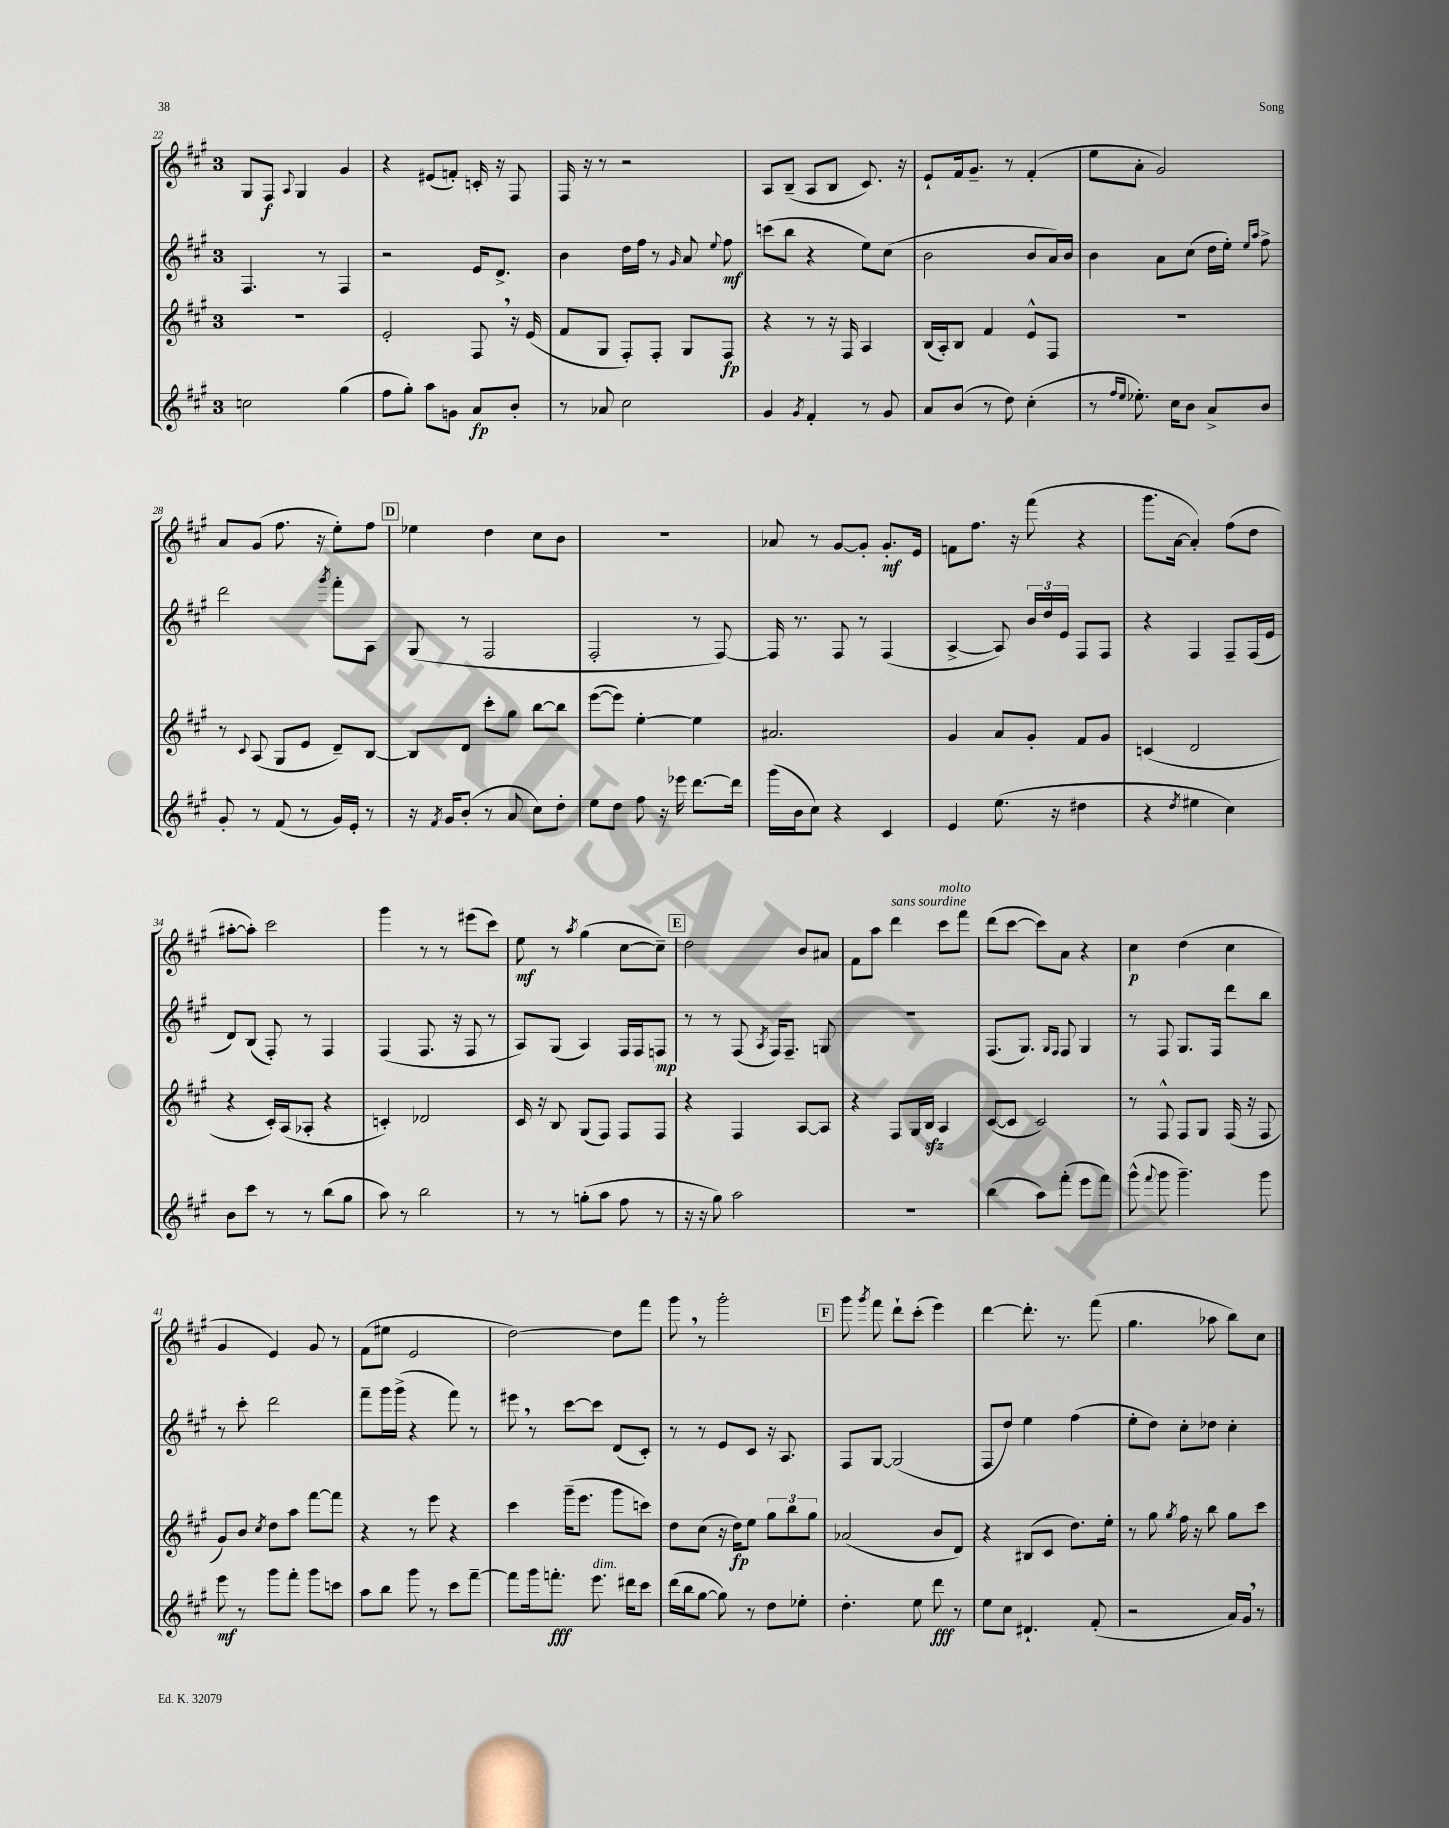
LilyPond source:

<<
\new StaffGroup <<
\new Staff = "s0" {
    \clef treble \key a \major \once \override Staff.TimeSignature.style = #'single-digit \time 3/4
    \autoBeamOff gis8[ fis8]\f \appoggiatura { a8 } gis4 gis'4 |
    r4 eis'8[( f'8]-.) c'16-. r16 fis8 |
    fis16 r16 r8 r2 |
    a8[ b8]--( a8[ b8] cis'8.) r16 |
    e'8[-! fis'16 gis'8.]-- r8 fis'4-.( |
    e''8[ a'8]-. gis'2) |
    a'8[ gis'8]( fis''8. r16 e''8[-.) fis''8] |
    \mark \markup { \box "D" } ees''4 d''4 cis''8[ b'8] |
    R2. |
    aes'8 r8 gis'8[~ gis'8]-. gis'8.[-.\mf e'16] |
    f'8[ fis''8.] r16 fis'''8( r4 |
    gis'''8.[ a'16]~ a'4-.) fis''8[( d''8] |
    ais''8[~-. ais''8]-.) cis'''2 |
    gis'''4 r8 r8 eis'''8[( cis'''8]) |
    e''8\mf r8 \acciaccatura { a''8 } gis''4( cis''8[~ cis''8]--) |
    \mark \markup { \box "E" } d''2 b'8[ ais'8] |
    fis'8[ a''8] d'''4^\markup { \italic "sans sourdine" } cis'''8[^\markup { \italic "molto" } fis'''8] |
    d'''8[( cis'''8]~ cis'''8[) a'8] r4 |
    cis''4\p d''4( cis''4 |
    gis'4 e'4) gis'8 r8 |
    fis'8[( eis''8] e'2 |
    d''2~) d''8[ fis'''8] |
    gis'''8 \breathe r8 gis'''2-. |
    \mark \markup { \box "F" } gis'''8 \acciaccatura { gis'''8 } fis'''8 d'''8[-! cis'''8]-.( e'''4) |
    d'''4~ d'''8.-. r8. fis'''8( |
    gis''4. aes''8 b''8[) cis''8] \bar "|." |
}
\new Staff = "s1" {
    \clef treble \key a \major \once \override Staff.TimeSignature.style = #'single-digit \time 3/4
    \autoBeamOff fis4. r8 fis4 |
    r2 e'16[ d'8.]-> |
    b'4 d''16[ fis''16] r8 \grace { gis'16 } a'8 \appoggiatura { e''8 } fis''8\mf |
    c'''8[( b''8] r4 e''8[) cis''8]( |
    b'2 b'8[ a'16) b'16] |
    b'4 a'8[ cis''8]( d''16[ e''16]-.) \grace { e''16[ a''16] } fis''8-> |
    d'''2 \acciaccatura { gis'''8 } fis'''8[-. a8] |
    \mark \markup { \box "D" } gis8( r8 fis2 |
    fis2-. r8 fis8~) |
    fis16 r8. fis8 r8 fis4( |
    a4~-> a8) \tuplet 3/2 { b'16[ d''16 e'16] } fis8[ fis8] |
    r4 fis4 fis8[-- fis16( e'16] |
    d'8[) b8]( fis8-.) r8 fis4 |
    fis4( fis8. r16 fis8 r8 |
    a8[) gis8]( a4) fis16[ fis16 f8]\mp |
    \mark \markup { \box "E" } r8 r8 fis8( \acciaccatura { a8 } fis16[) fis8.]-- g8 |
    R2. |
    fis8.[( gis8.]) \grace { gis16[ fis16] } fis8 gis4 |
    r8 fis8 gis8.[ fis16] d'''8[ b''8] |
    r8 cis'''8-. d'''2 |
    fis'''8[-- gis'''16 gis'''16]->( r4 fis'''8) r8 |
    eis'''8 \breathe r8 cis'''8[~ cis'''8] d'8[( cis'8]-.) |
    r8 r8 e'8[ cis'8] r16 a8. |
    \mark \markup { \box "F" } fis8[ gis8]~ gis2( |
    fis8[ d''8]) e''4 fis''4( |
    e''8[-. d''8]) cis''8[-. des''8] cis''4-. \bar "|." |
}
\new Staff = "s2" {
    \clef treble \key a \major \once \override Staff.TimeSignature.style = #'single-digit \time 3/4
    \autoBeamOff R2. |
    e'2-. fis8 \breathe r16 e'16( |
    fis'8[ gis8] fis8[-.) fis8]-. gis8[ fis8]\fp |
    r4 r8 r16 fis16 a4 |
    b16[( a16-.) b8] fis'4 e'8[-^ fis8] |
    R2. |
    r8 \appoggiatura { cis'8 } a8( gis8[ e'8] d'8[--) b8]~ |
    \mark \markup { \box "D" } b8[ d'8] cis'''8[-. gis''8] b''8[~ b''8] |
    e'''8[~( e'''8]) e''4~-. e''4 |
    ais'2. |
    gis'4 a'8[ gis'8]-. fis'8[ gis'8] |
    c'4( d'2 |
    r4 cis'16[-.) a16( aes8]-. r4 |
    c'4-.) des'2 |
    cis'16 r16 b8 gis8[( fis8]) fis8[ fis8] |
    \mark \markup { \box "E" } r4 fis4 a8[~ a8] |
    r4 fis8[ gis16 b16]\sfz a4 |
    cis'8[~( cis'8] cis'2) |
    r8 fis8-^ fis8[ gis8] fis16( r16 fis8 |
    gis'8[) b'8] \acciaccatura { cis''8 } d''8[ a''8] fis'''8[~ fis'''8] |
    r4 r8 e'''8 r4 |
    cis'''4 gis'''16[--( e'''8.] gis'''8[ c'''8]) |
    d''8[ cis''8]( r16 d''16[\fp) e''8] \tuplet 3/2 { gis''8[ b''8 gis''8] } |
    \mark \markup { \box "F" } aes'2( b'8[ d'8]) |
    r4 bis8[( cis'8] d''8.[) e''16]-. |
    r8 gis''8 \acciaccatura { gis''8 } fis''16 r16 b''8 gis''8[ cis'''8] \bar "|." |
}
\new Staff = "s3" {
    \clef treble \key a \major \once \override Staff.TimeSignature.style = #'single-digit \time 3/4
    \autoBeamOff c''2 gis''4( |
    fis''8[ gis''8]-.) a''8[ g'8] a'8[\fp b'8]-. |
    r8 aes'8 cis''2 |
    gis'4 \acciaccatura { gis'8 } fis'4-. r8 gis'8 |
    a'8[ b'8]( r8 d''8) cis''4-.( |
    r8 \grace { fis''16[ e''16] } ees''8.-.) cis''16[ b'8] a'8[-> b'8] |
    gis'8-. r8 fis'8( r8 gis'16[) e'16]-. r8 |
    \mark \markup { \box "D" } r16 \acciaccatura { fis'8 } gis'16[ b'8]-.( r8 a'8 cis''8[) d''8]-. |
    e''8[ d''8] fis''8 r16 ees'''16 d'''8.[~ d'''16] |
    gis'''16[( b'16 cis''8]) r4 cis'4 |
    e'4 e''8.( r16 dis''4 |
    r4 \acciaccatura { d''8 } eis''4 cis''4) |
    b'8[ cis'''8] r8 r8 b''8[( gis''8] |
    a''8) r8 b''2 |
    r8 r8 g''8[-.( a''8] fis''8 r8 |
    \mark \markup { \box "E" } r16 r16 gis''8) a''2 |
    R2. |
    b''4( a''8[) fis'''8]-.( e'''8[ fis'''8]) |
    gis'''8-^( \appoggiatura { fis'''8 } gis'''8 gis'''4.--) gis'''8 |
    e'''8\mf r8 gis'''8[ fis'''8]-. gis'''8[ c'''8] |
    a''8[ b''8] gis'''8 r8 cis'''8[ fis'''8]~-- |
    fis'''8[ gis'''16 f'''8.]-.\fff e'''8.^\markup { \italic "dim." } dis'''16[ cis'''8] |
    d'''16[( b''16 gis''8]~ gis''8) r8 d''8[ ees''8]-. |
    \mark \markup { \box "F" } d''4.-. e''8 d'''8\fff r8 |
    e''8[ cis''8] dis'4.-! fis'8-.( |
    r2 a'16[) gis'16] \breathe r8 \bar "|." |
}
>>
>>
\layout { \context { \Score currentBarNumber = #22 } }
